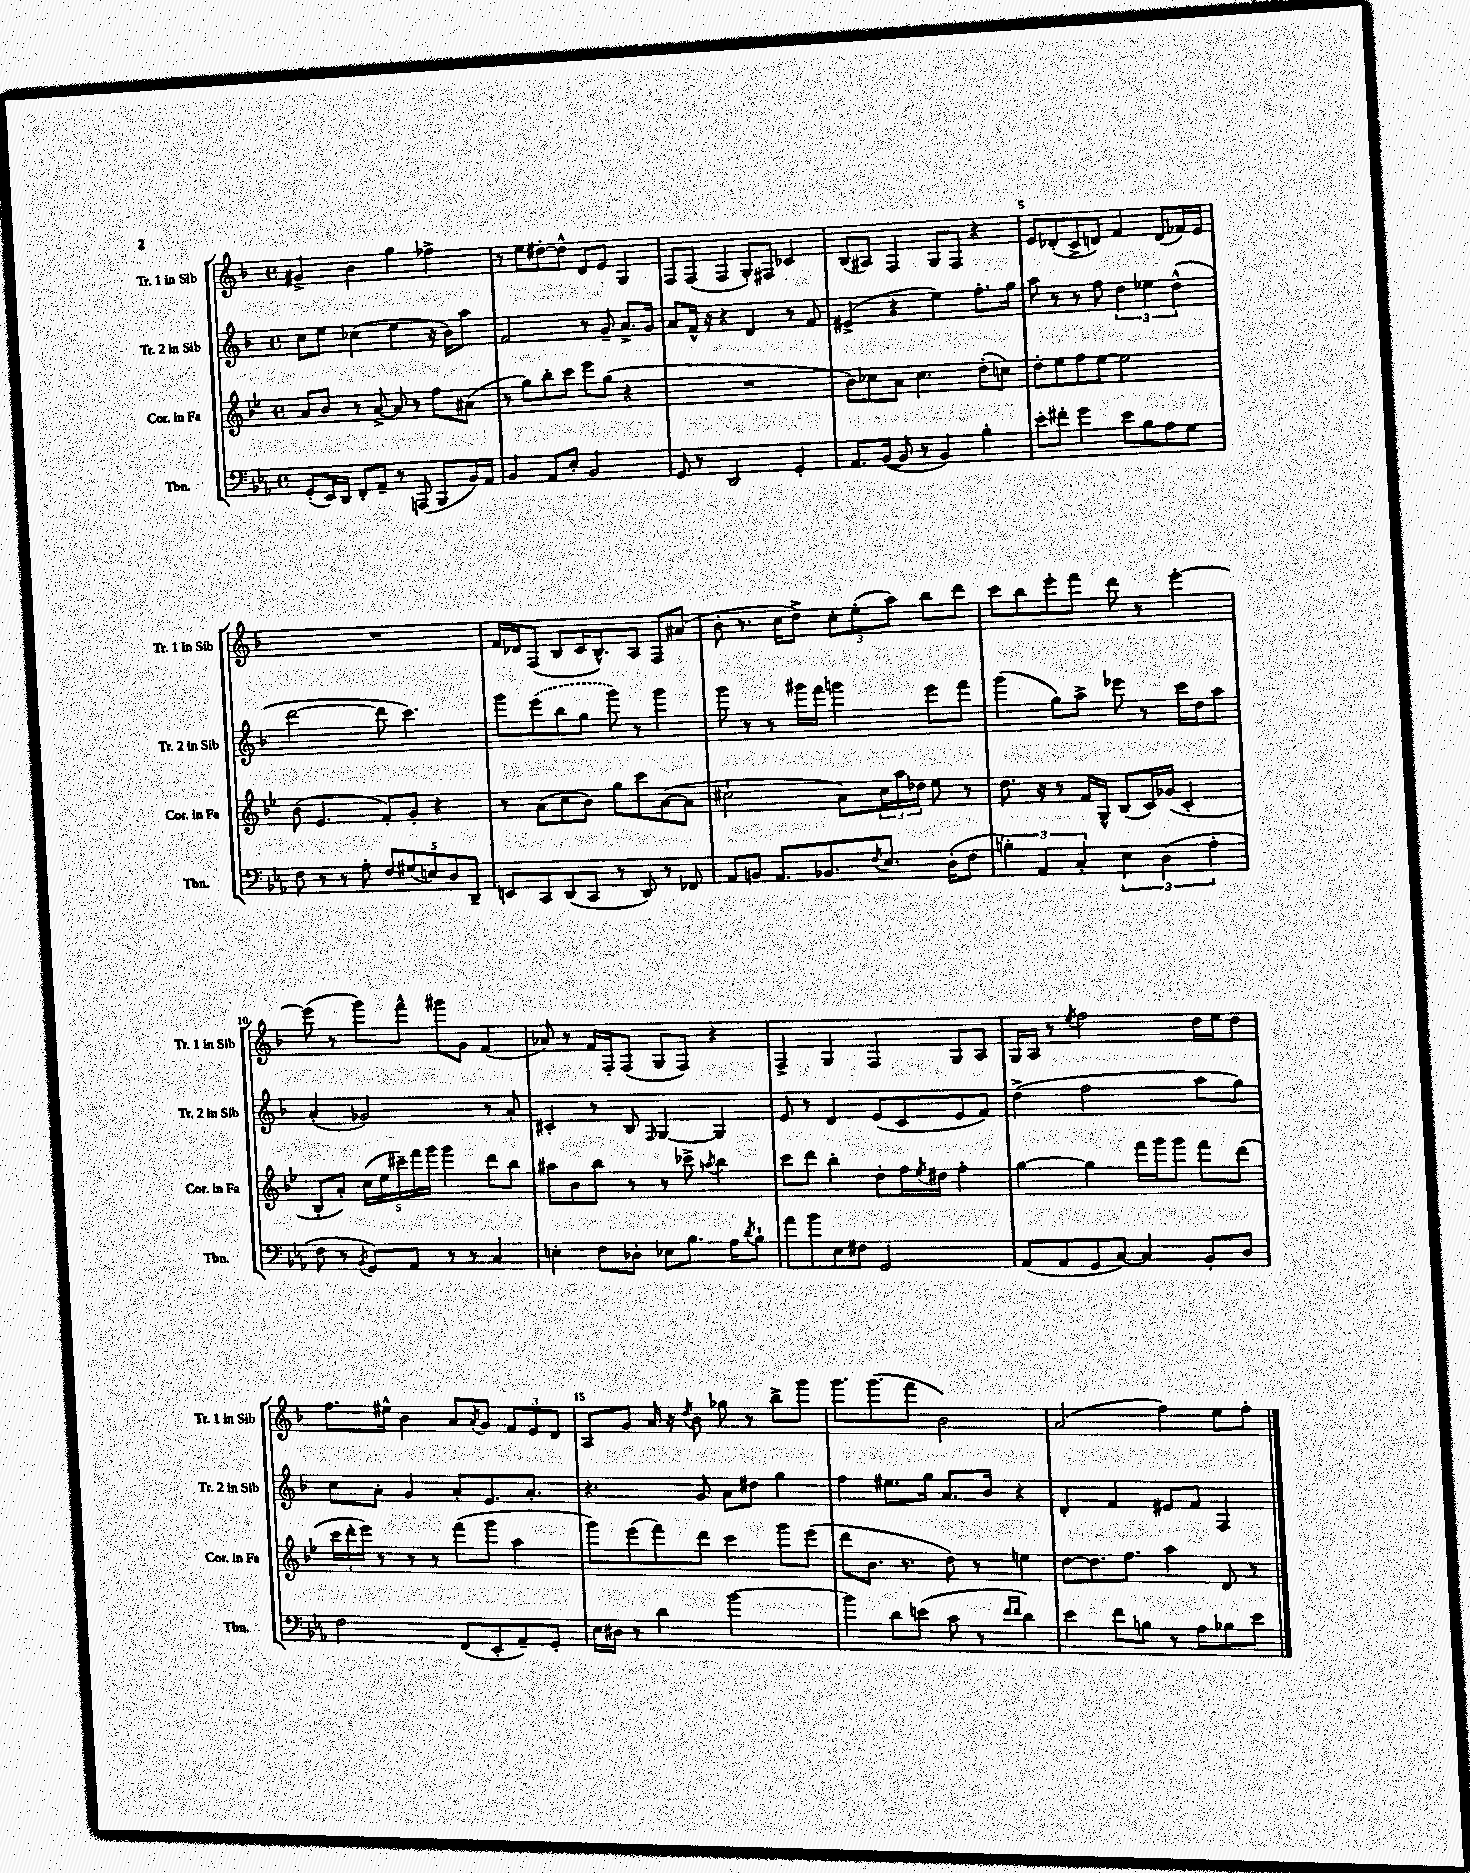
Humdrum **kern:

**kern	**kern	**kern	**kern
*staff4	*staff3	*staff2	*staff1
*clefF4	*clefG2	*clefG2	*clefG2
*k[b-e-a-]	*k[b-e-]	*k[b-]	*k[b-]
*M4/4	*M4/4	*M4/4	*M4/4
*met(c)	*met(c)	*met(c)	*met(c)
(8GG'/L	8a/L	8cc\L	4g#^/
16EE-/L)	8b-/J	8ee\J	.
16DD/JJ	.	.	.
8FF'/L	8r	(4cc-\	4b-\
8AA-~/J	[8a^/	.	.
8r	8a/]	4ee\	4gg\
(8AAA/	8r	.	.
8BBB-/L	8ff\L	16r	4ff-^\
.	.	16b-\LK)	.
16BB-/L)	(8a#\J	8aa\J	.
16AA-/JJ	.	.	.
=	=	=	=
4BB-/	8r	2f/	8r
.	8gg\L)	.	8ee\L
8AA-/L	8bb-'\	.	[8dd#'\
8E-'/J	8ccc\J	.	8dd#^^\]J
2BB-/	8eee-\L	8r	8d/L
.	(8gg\J	8g~/	8e/J
.	4r	8.a^/L	4G/
.	.	16g/Jk	.
=	=	=	=
8GG/	1r	8a/L	8F/L
8r	.	16f^^/Jk	(8F/J
.	.	16r	.
2DD/	.	4r	4F/
.	.	4d/	8G'/L)
.	.	.	8F#/J
4GG'/	.	8r	4c-/
.	.	8f/	.
=	=	=	=
8.AA-/L	8b-\L)	(4e#^/	(8B-/L
.	8cc-\	.	8A#/J)
([16BB-/Jk	.	.	.
8BB-/]	8a\J	4r	4F/
8r	4.cc-\	.	.
4BB-/)	.	4ee\)	8G/L
.	.	.	8F/J
4B-'\	(8dd'\L	8.ff'\L	4r
.	8cc\J)	.	.
.	.	16gg\Jk	.
=	=	=	=
8e-'\L	8dd'\L	8aa\	8e/L
8f#'\J	8ee-\	8r	(8d-'/
4g\	8ff\	8r	8c^/
.	[8ee-\J	8ff\	8d/J)
8e-\L	2ee-\]	6dd\	4f/
8B-\	.	.	.
.	.	6ee-\	.
8A-\	.	.	(8d/L
.	.	(6dd^^\	.
8G\J	.	.	16f-/L)
.	.	.	16e/JJ
=	=	=	=
8F\	(8b-\	[2ddd\	1r
8r	4.e-/	.	.
8r	.	.	.
8A-'\	.	.	.
10F/L	8f'/L)	8ddd\]	.
(10G#/	.	.	.
.	8g'/J	4.ccc\)	.
10E/)	.	.	.
.	4r	.	.
10D/	.	.	.
10DD~/J	.	.	.
=	=	=	=
8EE/L	8r	8ggg\L	16f/LL
.	.	.	16d-/J
8CC/	(8a\L	(8eee\	(8F/J
(8DD/	8cc\	8bb-\	8B-/L
8CC/J	8b-\J)	8gg\J	16c/K
.	.	.	8.B-^^/)
8r	8gg\L	8ggg\)	.
8DD/)	8ccc\	8r	8A/J
8r	([8a\	4ggg\	8F/L
8FF-/	8a\]J	.	(8a#/J
=	=	=	=
8AA-/L	2cc#`\	8ggg\	8b-'\
8BB/J	.	8r	8.r
8.AA-/L	.	8r	.
.	.	.	16cc\LK
.	.	16ggg#\LL	8dd^\J)
8.BB-/	.	16fff\JJ	.
.	8a\L)	4ggg\	12cc'\L
.	.	.	(12ee'\
8qF/	.	.	.
8.E-/J	24cc#\L	.	.
.	24aa\	.	12aa\J)
.	24dd-\JJ	.	.
.	8ee-\	8eee\L	8bb-\L
(16D'\LK	.	.	.
8F\J	8r	8fff\J	8ddd\J
=	=	=	=
6B'\)	8.dd\	(4ggg\	8ccc\L
.	.	.	8bb-\
6AA-/	.	.	.
.	16r	.	.
.	8r	8gg\L)	8eee'\
6C'/	.	.	.
.	16f/LL	8aa^\J	8fff\J
.	16G^^/JJ	.	.
6E-\	(8B-/L	8eee-\	8ddd\
.	16c/L)	8r	8r
(6D\	.	.	.
.	(16g-/JJ	.	.
.	4c'/	16ccc\LL	[4eee'\
.	.	16dd\J	.
6A-'\	.	.	.
.	.	8aa\J	.
=	=	=	=
8F\	8B-'/L	(4a'/	(8eee\]
8r	8a'/J)	.	8r
8qBB-/	.	.	.
8GG/L)	(20cc\LL	2g-/)	8ggg\L)
.	20ee-\	.	.
.	20ccc#~\)	.	.
8AA-/J	.	.	8fff^^\J
.	20fff\	.	.
.	20ggg\JJ	.	.
8r	4ggg\	.	8ggg#\L
8r	.	.	8g\J
4C/	8ddd\L	8r	(4f/
.	8bb-\J	8a'/	.
=	=	=	=
4E'\	8aa#\L	4c#'/	8a-/)
.	8b-\	.	8r
8F\L	8bb-\J	8r	16f/LL
.	.	.	16F'/J
8D-'\J	8r	8B-/	(8F/J
.	.	16qqF/	.
8E-\L	8r	[4G/	8G/L
8.B-\J	8ccc-^\	.	8F/J)
.	8qaa/	.	.
.	4bb-\	4G/]	4r
16A-\LK	.	.	.
8qd/	.	.	.
8B-`\J	.	.	.
=	=	=	=
8a-\L	8ccc\L	8e/	4F^/
8b-\	8ddd\J	8r	.
8E-\	4bb-'\	4d/	4G/
8F#\J	.	.	.
2GG/	8dd'\L	(8e/L	4F/
.	16ff\L	8c/	.
.	8qee-/	.	.
.	16dd#\JJ	.	.
.	4ff'\	8e/	8G/L
.	.	8f/J)	8A/J
=	=	=	=
(8AA-/L	[4gg\	(4dd^\	16G/LL
.	.	.	16A/JJ
8AA-/	.	.	8r
.	.	.	8qee/
8GG/	4gg\]	2ff\	2ff\
[8C/J)	.	.	.
4C/]	16fff\LL	.	.
.	16ggg\J	.	.
.	8ggg\J	.	.
8BB-'/L	8fff\L	8aa\L	16dd\LL
.	.	.	16ee\J
8D/J	(8ddd\J	8gg\J)	8dd\J
=	=	=	=
2F\	24ccc\LL	8cc\L	8.ff\L
.	24ddd'\	.	.
.	24eee-\JJ)	.	.
.	8r	8a'\J	.
.	.	.	16ee#^^\Jk
.	8r	4g/	4b-\
.	8r	.	.
(8FF/L	(8fff\L	8a'/L	8a/L
.	.	.	8qa/
8EE-'/	8ggg\J	8.e/	8g/J
8AA-~/)	4aa\	.	12f/L
.	.	8.a'/J	.
.	.	.	12e/
8GG'/J	.	.	.
.	.	.	12d/J
=	=	=	=
16E-\LL	8ggg\L)	4.r	8A/L
16D#\JJ	.	.	.
8r	(8eee-\	.	8g/J
4d\	8fff\)	.	16a/
.	.	.	16r
.	.	.	8qdd/
.	8ddd\J	8g/	8b-\
[2b-\	4ccc\	8a\L	8gg-\
.	.	8dd#\J	8r
.	8ggg\L	4gg\	8bb-^\L
.	(8eee-\J	.	8ggg\J
=	=	=	=
4b-\]	8ddd\L	4ff\	8.ggg\L
.	8.b-\J	.	.
.	.	.	(8.ggg\
8d\L	.	8.ee#\L	.
.	8.r	.	.
(8e\J	.	.	8fff\J
.	.	16gg\Jk	.
8c\	8dd\)	8.a/L	2b-\)
8r	8r	.	.
.	.	16b-/Jk	.
16qqf/LL	.	.	.
16qqf/JJ	.	.	.
4d\)	4ee\	4r	.
=	=	=	=
4e-\	[8dd\L	4d'/	(2a/
.	8.dd\]	.	.
8f\L	.	4f/	.
.	8.ff\J	.	.
8B\J	.	.	.
8r	4aa\	8e#/L	4ff\)
8A-\L	.	8f/J	.
8B-\	8d/	4F/	8ee\L
8e-\J	8r	.	8ff'\J
==	==	==	==
*-	*-	*-	*-
